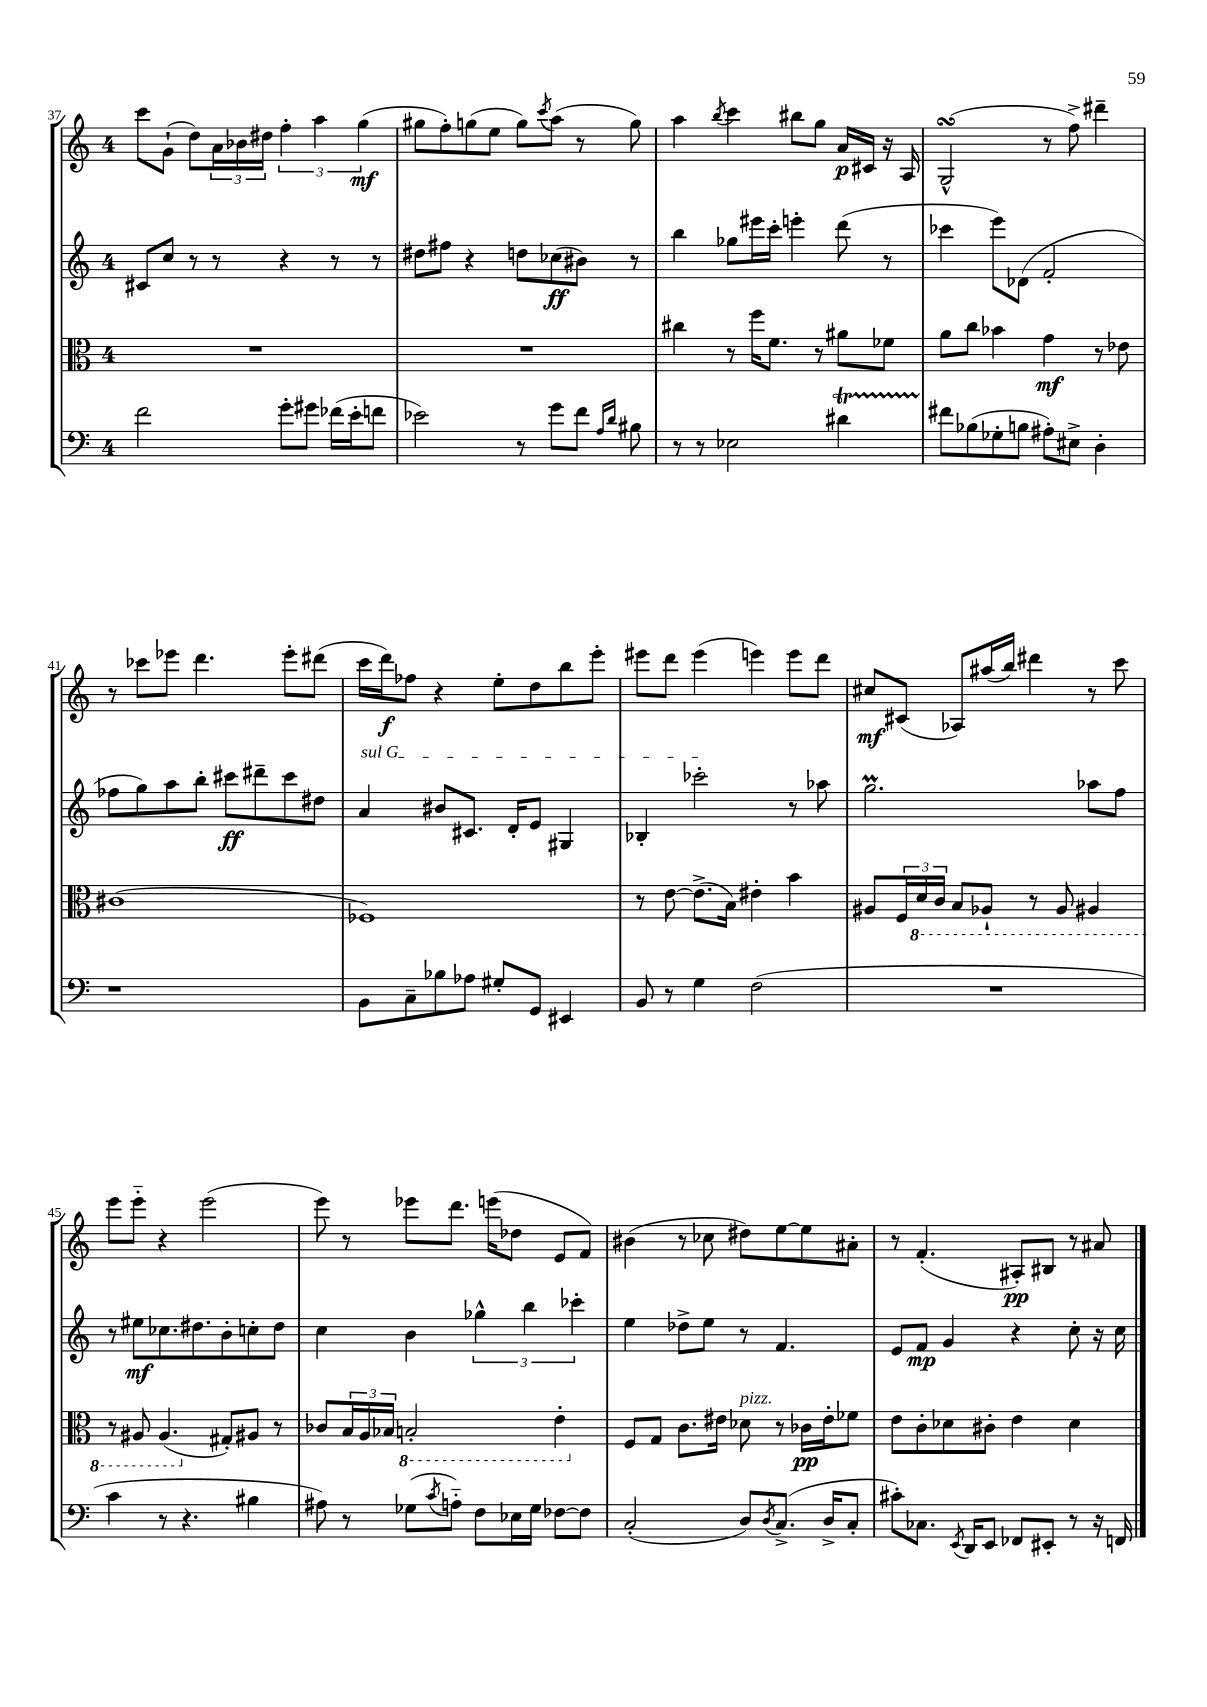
<<
\new StaffGroup <<
\new Staff = "s0" {
    \clef treble \key c \major \once \override Staff.TimeSignature.style = #'single-digit \time 4/4
    c'''8 g'8-!( d''8) \tuplet 3/2 { a'16 bes'16 dis''16 } \tuplet 3/2 { f''4-. a''4 g''4\mf( } |
    gis''8 f''8-.) g''8( e''8 g''8) \acciaccatura { c'''8 } a''8( r8 g''8) |
    a''4 \acciaccatura { b''8 } c'''4 bis''8 g''8 a'16\p cis'16 r16 a16 |
    g2-^\turn( r8 f''8->) dis'''4-- |
    r8 ces'''8 ees'''8 d'''4. ees'''8-. dis'''8( |
    c'''16 d'''16\f) fes''8 r4 e''8-. d''8 b''8 e'''8-. |
    eis'''8 d'''8 eis'''4( e'''4) e'''8 d'''8 |
    cis''8\mf cis'8( aes8) ais''16( b''16) dis'''4 r8 c'''8 |
    e'''8 e'''8-_ r4 e'''2( |
    e'''8) r8 ees'''8 d'''8. e'''16( des''8 e'8 f'8) |
    bis'4( r8 ces''8 dis''8) e''8~ e''8 ais'8-. |
    r8 f'4.-.( ais8-.\pp) bis8 r8 ais'8 \bar "|." |
}
\new Staff = "s1" {
    \clef treble \key c \major \once \override Staff.TimeSignature.style = #'single-digit \time 4/4
    cis'8 c''8 r8 r8 r4 r8 r8 |
    dis''8 fis''8 r4 d''8 ces''8\ff( bis'8) r8 |
    b''4 ges''8 eis'''16 c'''16-. e'''4-. d'''8( r8 |
    ces'''4 e'''8) des'8( f'2-. |
    fes''8 g''8) a''8 b''8-. cis'''8\ff dis'''8-- cis'''8 dis''8 |
    \once \override TextSpanner.bound-details.left.text = \markup { \italic "sul G" } a'4\startTextSpan bis'8 cis'8. d'16-. e'8 gis4 |
    bes4-. ces'''2-.\stopTextSpan r8 aes''8 |
    g''2.\prall aes''8 f''8 |
    r8 eis''8\mf ces''8. dis''8. b'8-. c''8-. dis''8 |
    c''4 b'4 \tuplet 3/2 { ges''4-^ b''4 ces'''4-. } |
    e''4 des''8-> e''8 r8 f'4. |
    e'8 f'8\mp g'4 r4 c''8-. r16 c''16 \bar "|." |
}
\new Staff = "s2" {
    \clef alto \key c \major \once \override Staff.TimeSignature.style = #'single-digit \time 4/4
    R1 |
    R1 |
    cis''4 r8 f''16 f'8. r8 ais'8 fes'8 |
    a'8 c''8 bes'4 g'4\mf r8 ees'8 |
    cis'1( |
    fes1) |
    r8 e'8~ e'8.->( b16) eis'4-. b'4 |
    ais8 \tuplet 3/2 { f16 \ottava #-1 d16 c16 } b,8 aes,8-! r8 aes,8 ais,4 |
    r8 ais,8 ais,4.( \ottava #0 gis8-.) ais8 r8 |
    ces'8 \tuplet 3/2 { b16 a16 bes16 } \ottava #-1 b,!2-. e4-. \ottava #0 |
    f8 g8 c'8. eis'16 des'8^\markup { \italic "pizz." } r8 ces'16\pp eis'16-. fes'8 |
    e'8 c'8-. des'8 cis'8-. e'4 des'4 \bar "|." |
}
\new Staff = "s3" {
    \clef bass \key c \major \once \override Staff.TimeSignature.style = #'single-digit \time 4/4
    f'2 g'8-. gis'8 fes'16( e'16-. f'8 |
    ees'2) r8 g'8 f'8 \grace { a16 d'16 } bis8 |
    r8 r8 ees2 dis'4\startTrillSpan |
    fis'8\stopTrillSpan bes8( ges8-. b8 ais8-.) eis8-> d4-. |
    r1 |
    b,8 c8-- bes8 aes8 gis8-. g,8 eis,4 |
    b,8 r8 g4 f2( |
    R1 |
    c'4 r8 r4. bis4 |
    ais8) r8 ges8( \acciaccatura { c'8 } a8-_) f8 ees16 ges16 fes8~ fes8 |
    c2-.( d8) \acciaccatura { d8 } c8.->( d16-> c8-. |
    cis'8-.) ces8. \acciaccatura { e,8 } d,16 e,8 fes,8 eis,8-. r8 r16 f,16 \bar "|." |
}
>>
>>
\layout { \context { \Score currentBarNumber = #37 } }
